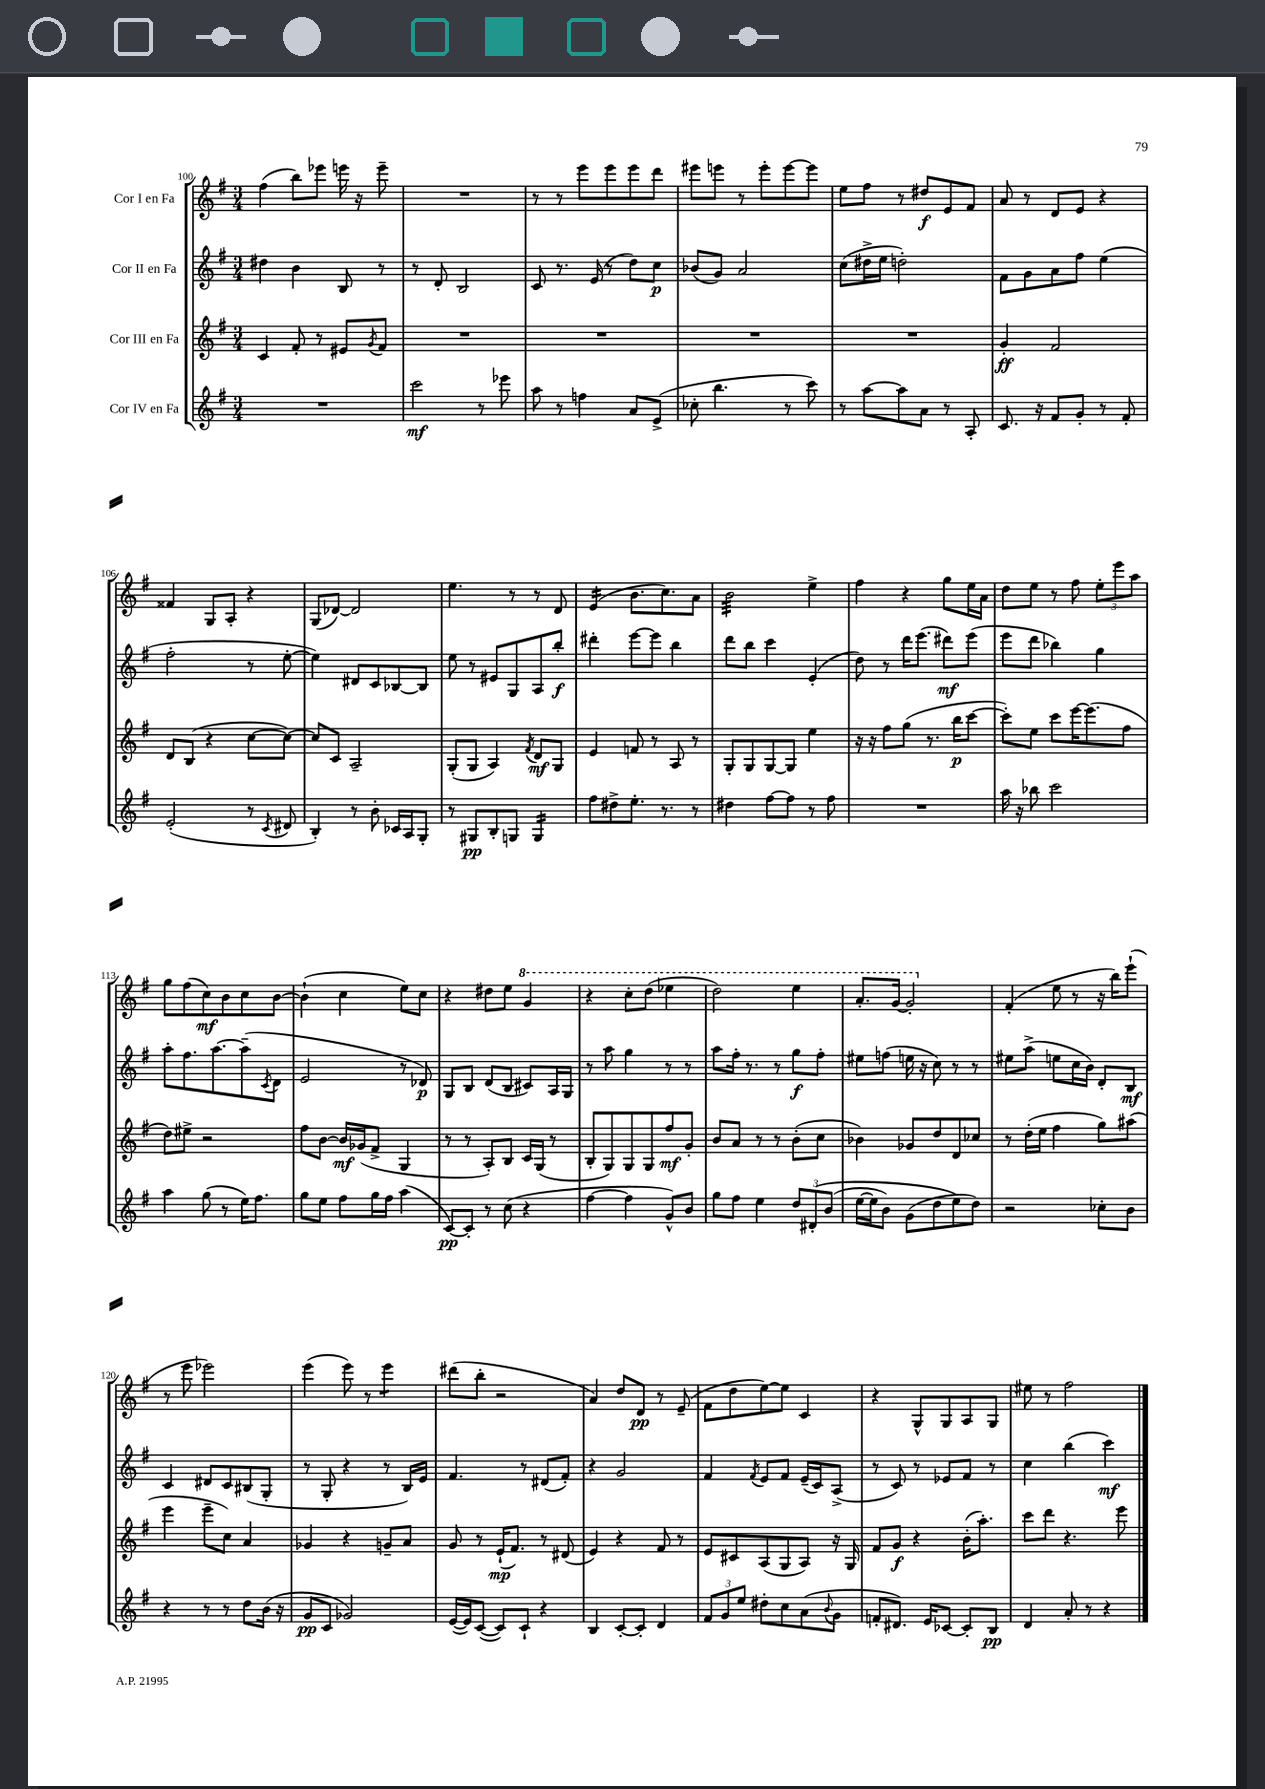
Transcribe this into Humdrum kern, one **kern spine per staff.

**kern	**kern	**kern	**kern
*staff4	*staff3	*staff2	*staff1
*clefG2	*clefG2	*clefG2	*clefG2
*k[f#]	*k[f#]	*k[f#]	*k[f#]
*M3/4	*M3/4	*M3/4	*M3/4
2.r	4c	4dd#	(4ff#
.	8f#'	4b	8bb)
.	8r	.	8eee-
.	8e#	8B	16eee
.	.	.	16r
.	8qg	.	.
.	8f#	8r	8eee~
=	=	=	=
2ccc	2.r	8r	2.r
.	.	8d'	.
.	.	2B	.
8r	.	.	.
8eee-	.	.	.
=	=	=	=
8aa	2.r	8c	8r
8r	.	8.r	8r
4ff	.	.	8eee
.	.	(16e	.
.	.	8r	8eee
8a	.	8dd)	8eee
(8e^	.	8cc	8ddd
=	=	=	=
8cc-'	2.r	(8b-	8eee#
4.bb	.	8g)	8eee
.	.	2a	8r
.	.	.	8eee'
8r	.	.	[8eee
8ccc)	.	.	8eee]
=	=	=	=
8r	2.r	(8cc	8ee
[8aa	.	16dd#^	8ff#
.	.	16ee	.
8aa]	.	2dd')	8r
8a	.	.	8dd#
8r	.	.	8e
8A'	.	.	8f#
=	=	=	=
8.c	4g'	8f#	8a
.	.	8g	8r
16r	.	.	.
8f#	2f#	8a	8d
8g'	.	8ff#	8e
8r	.	(4ee	4r
8f#'	.	.	.
=	=	=	=
(2e'	8d	2ff#'	4f##
.	(8B	.	.
.	4r	.	8G
.	.	.	8A'
8r	[8cc	8r	4r
8qc	.	.	.
8d#	8cc_)	[8ee'	.
=	=	=	=
4B')	8cc]	4ee])	(8G
.	8c	.	[8d-)
8r	2A~	8d#	2d-]
8b'	.	8c	.
16c-	.	[8B-	.
16A	.	.	.
8G'	.	8B-]	.
=	=	=	=
8r	(8G'	8ee	4.ee
8G#	8G	8r	.
8B'	4A)	8e#	.
8G	.	8G	8r
.	8qf#	.	.
4G	8d	8A	8r
.	8G	8bb'	8d
=	=	=	=
8ff#	4e	4ddd#'	(4e
8dd#^	.	.	.
8.ee'	8f	[8eee	8.b
.	8r	8eee]	.
8.r	.	.	8.cc)
.	8A	4bb	.
8r	8r	.	8a
=	=	=	=
4dd#	8G'	8ddd	2b
.	8G	8bb	.
[8ff#	[8G	4ccc	.
8ff#]	8G]	.	.
8r	4ee	(4e'	4ee^
8ff#	.	.	.
=	=	=	=
2.r	16r	8dd)	4ff#
.	16r	.	.
.	8ff#	8r	.
.	(8gg	16ddd	4r
.	.	(8.eee	.
.	8.r	.	.
.	.	8ddd#)	8gg
.	16bb	.	.
.	[8ccc	(8eee	16ee
.	.	.	16a
=	=	=	=
16aa	8ccc'])	8eee	8dd
16r	.	.	.
8bb-	8ee	8ddd	8ee
2ccc	8ccc	4bb-)	8r
.	[16eee	.	8ff#
.	(8.eee]	.	.
.	.	4gg	12ee'
.	.	.	12eee
.	8ff#	.	.
.	.	.	12aa
=	=	=	=
4aa	8dd)	8aa'	8gg
.	8ee#^	8.ff#	(8ff#
(8gg	2r	.	8cc)
.	.	[8.aa	.
8r	.	.	8b
16ee)	.	(8aa~]	8cc
8.ff#	.	.	.
.	.	8qc	.
.	.	8d	[8b
=	=	=	=
8gg	8ff#	2e	(4b`]
8ee	[8b	.	.
8ff#	16b]	.	4cc
.	(16g-	.	.
16gg	8f#^	.	.
16ff#	.	.	.
(4aa	4G	8r	8ee)
.	.	8d-)	8cc
=	=	=	=
[8c)	8r	8G	4r
8c']	8r	8B	.
8r	8A')	(8d	8dd#
(8cc	8B	8B	8ee
4r	16c	8c#)	4gg
.	(16G	.	.
.	8r	16A	.
.	.	16G	.
=	=	=	=
[4ff#	8B'	8r	4r
.	8G)	8aa	.
4ff#]	8G	4gg	8ccc'
.	8G	.	(8ddd
8g^^)	8ff#	8r	4eee-
8b	8g'	8r	.
=	=	=	=
8gg	8b	8aa	2ddd)
8ff#	8a	16ff#'	.
.	.	8.r	.
4ee	8r	.	.
.	8r	8r	.
12dd	(8b'	8gg	4eee
&(12d#'	.	.	.
.	8cc	8ff#'	.
(12b	.	.	.
=	=	=	=
[16ee	4b-)	8ee#	8.aa'
16ee]	.	.	.
8b)	.	(8ff	.
.	.	.	[16gg
(8g	8g-	16ee	2gg']
.	.	16r	.
8dd	8dd	8cc)	.
8ee&)	8d	8r	.
8dd)	8cc-	8r	.
=	=	=	=
2r	8r	8ee#	(4f#'
.	(16dd'	(8aa^	.
.	16ee	.	.
.	4ff#	8ee	8ee
.	.	16cc	8r
.	.	16b)	.
8cc-'	8gg)	8d'	16r
.	.	.	16bb)
8b	(8aa#	8B	(8eee`
=	=	=	=
4r	4eee	4c	8r
.	.	.	8eee
8r	8eee~	8d#	2eee-)
8r	8cc)	8c	.
8dd	4a	(8B#	.
(16b	.	8G'	.
16r	.	.	.
=	=	=	=
8g	4g-	8r	(4eee
8c	.	8G'	.
2g-)	4r	4r	8eee)
.	.	.	8r
.	8g~	8r	4eee
.	8a	16B)	.
.	.	16e	.
=	=	=	=
([16e	8g	4.f#	(8ddd#
16e])	.	.	.
([8c	8r	.	8bb'
8c])	(16e`	.	2r
.	8.f#)	.	.
8c`	.	8r	.
4r	8r	(8d#	.
.	(8d#	8f#')	.
=	=	=	=
4B	4e)	4r	4a)
[8c'	4r	2g	8dd
8c']	.	.	8d
4d	8f#	.	8r
.	8r	.	(8e~
=	=	=	=
12f#	8e	4f#	8f#
12g	.	.	.
.	8c#	.	8dd
12ee	.	.	.
.	.	8qf#	.
8dd#'	(8A	8e	[8ee)
8cc	8G	8f#	8ee]
(8a	8A)	(16e~	4c
.	.	16c)	.
8qqb	.	.	.
8g	16r	(8A^	.
.	16G	.	.
=	=	=	=
8f'	8f#	8r	4r
8.d#)	8g	8c)	.
.	4r	8r	8G^^
16e	.	.	.
[8c-	.	8e-	8G
8c-']	(16b'	8f#	8A
.	8.aa')	.	.
8B	.	8r	8G
=	=	=	=
4d	8ccc	4cc	8ee#
.	8ddd	.	8r
8a'	4.r	(4bb	2ff#
8r	.	.	.
4r	.	4ccc)	.
.	8eee	.	.
==	==	==	==
*-	*-	*-	*-
